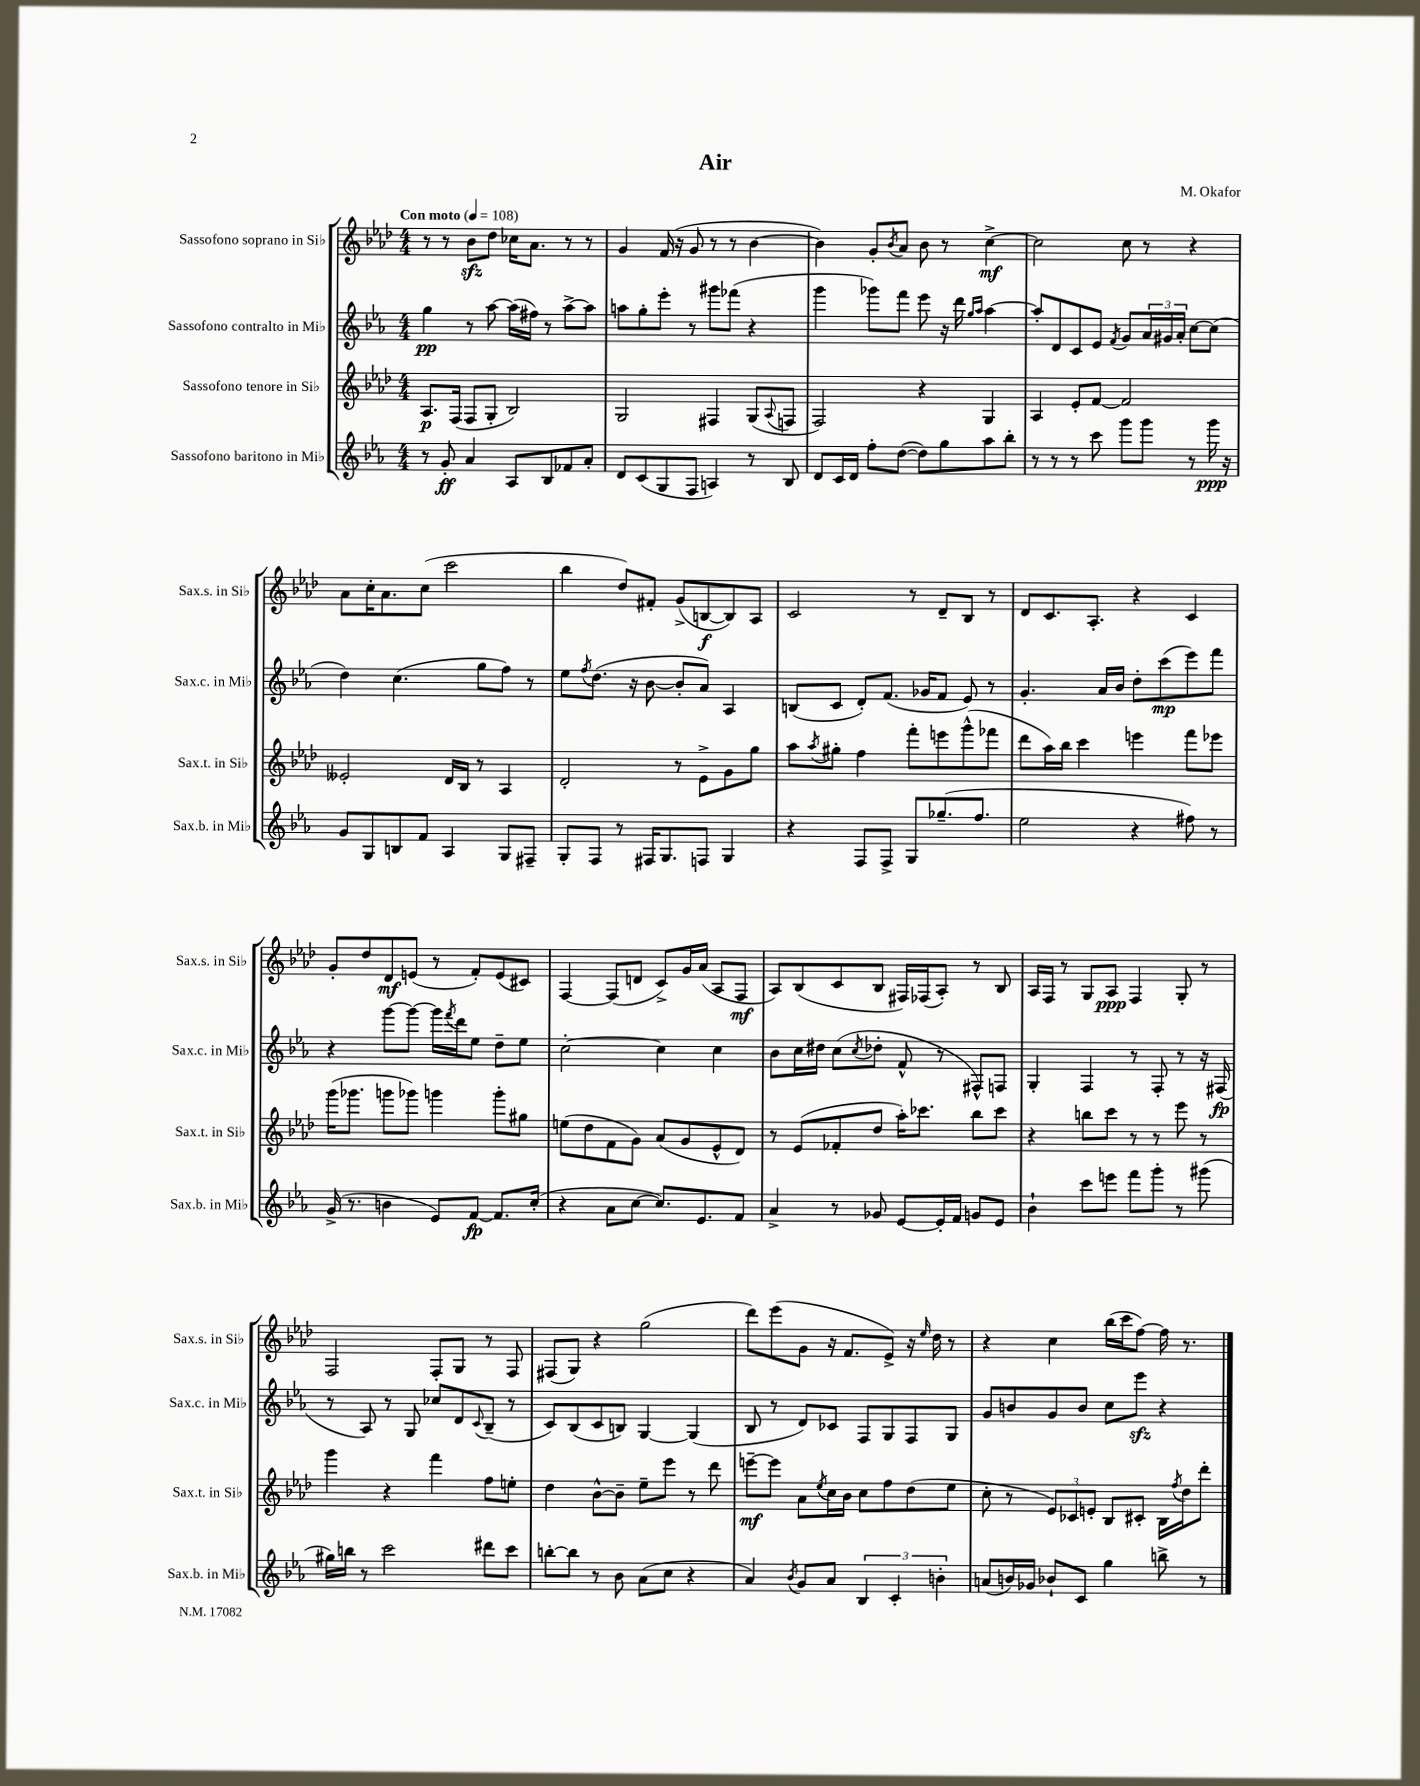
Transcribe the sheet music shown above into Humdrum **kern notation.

**kern	**dynam	**kern	**dynam	**kern	**dynam	**kern	**dynam
*part4	*part4	*part3	*part3	*part2	*part2	*part1	*part1
*staff4	*staff4	*staff3	*staff3	*staff2	*staff2	*staff1	*staff1
*I"Sassofono baritono in Mi♭	*	*I"Sassofono tenore in Si♭	*	*I"Sassofono contralto in Mi♭	*	*I"Sassofono soprano in Si♭	*
*I'Sax.b. in Mi♭	*	*I'Sax.t. in Si♭	*	*I'Sax.c. in Mi♭	*	*I'Sax.s. in Si♭	*
*clefG2	*	*clefG2	*	*clefG2	*	*clefG2	*
*k[b-e-a-]	*	*k[b-e-a-d-]	*	*k[b-e-a-]	*	*k[b-e-a-d-]	*
*M4/4	*	*M4/4	*	*M4/4	*	*M4/4	*
*MM108	*	*MM108	*	*MM108	*	*MM108	*
=1	=1	=1	=1	=1	=1	=1	=1
!	!	!	!	!	!	!LO:TX:a:B:t=Con moto	!
8r	.	8.A-/L	p	4gg\	pp	8r	.
8g'/	ff	.	.	.	.	8r	.
.	.	(16F/Jk	.	.	.	.	.
4a-/	.	8F/L	.	8r	.	8b-zz\L	.
.	.	8G'/J	.	[8aa-\	.	8dd-\J	.
8A-/L	.	2B-/)	.	(16aa-\LL]	.	16cc-X\KL	.
.	.	.	.	16ff#X\JJ)	.	8.a-\J	.
8B-/	.	.	.	8r	.	.	.
8f-X/	.	.	.	[8aa-^\L	.	8r	.
8a-'/J	.	.	.	8aa-\J]	.	8r	.
=2	=2	=2	=2	=2	=2	=2	=2
8d/L	.	2G/	.	8aan\L	.	4g/	.
(8c/	.	.	.	8gg'\	.	.	.
8G/	.	.	.	8eee-'\J	.	(16f/	.
.	.	.	.	.	.	16r	.
8F/J	.	.	.	8r	.	8g/	.
4An/)	.	4F#X/	.	8ggg#X\L	.	8r	.
.	.	.	.	(8fff-X\J	.	8r	.
8r	.	(8G/L	.	4r	.	[4b-\	.
.	.	8qqA-/	.	.	.	.	.
8B-/	.	8Fn/J	.	.	.	.	.
=3	=3	=3	=3	=3	=3	=3	=3
8d/L	.	2F/)	.	4ggg\	.	4b-\])	.
16c/L	.	.	.	.	.	.	.
16d/JJ	.	.	.	.	.	.	.
8ff'\L	.	.	.	8ggg-X\L)	.	8g'/L	.
.	.	.	.	.	.	8qb-/	.
([8dd\J	.	.	.	8fff\J	.	8a-/J	.
8dd\L])	.	4r	.	8eee-\	.	8b-\	.
8gg\	.	.	.	16r	.	8r	.
.	.	.	.	16ddd\	.	.	.
.	.	.	.	16qqgg/LL	.	.	.
.	.	.	.	16qqaa-/JJ	.	.	.
8aa-\	.	4G/	.	[4aa-\	.	[4cc^\	mf
8bb-'\J	.	.	.	.	.	.	.
=4	=4	=4	=4	=4	=4	=4	=4
8r	.	4A-/	.	8aa-'/L]	.	2cc\]	.
8r	.	.	.	8d/	.	.	.
8r	.	8e-'/L	.	8c/	.	.	.
8ccc\	.	[8f/J	.	8e-/J	.	.	.
.	.	.	.	8qf/	.	.	.
8ggg\L	.	2f/]	.	8g/L	.	8cc\	.
8ggg\J	.	.	.	24a-/L	.	8r	.
.	.	.	.	24g#X/	.	.	.
.	.	.	.	24a-'/JJ	.	.	.
8r	.	.	.	[8cc\L	.	4r	.
16ggg\	ppp	.	.	(8cc\J]	.	.	.
16r	.	.	.	.	.	.	.
!!LO:LB:g=z
=5	=5	=5	=5	=5	=5	=5	=5
8g/L	.	2e--X'/	.	4dd\)	.	8a-\L	.
8G/	.	.	.	.	.	16cc'\K	.
.	.	.	.	.	.	8.a-\	.
8Bn/	.	.	.	(4.cc\	.	.	.
8f/J	.	.	.	.	.	(8cc\J	.
4A-/	.	16d-/LL	.	.	.	2ccc\	.
.	.	16B-/JJ	.	.	.	.	.
.	.	8r	.	8gg\L	.	.	.
8G/L	.	4A-/	.	8ff\J)	.	.	.
8F#X~/J	.	.	.	8r	.	.	.
=6	=6	=6	=6	=6	=6	=6	=6
8G'/L	.	2d-'/	.	8ee-\L	.	4bb-\	.
.	.	.	.	8qff/	.	.	.
8F/J	.	.	.	(8.dd\J	.	.	.
8r	.	.	.	.	.	8dd-/L)	.
.	.	.	.	16r	.	.	.
16F#X/KL	.	.	.	[8b-\	.	8f#X'/J	.
8.G/	.	.	.	.	.	.	.
.	.	8r	.	8b-'/L]	.	(8g^/L	.
8Fn/J	.	8e-^\L	.	8a-/J)	.	[8Bn/	f
4G/	.	8g\	.	4A-/	.	8B/])	.
.	.	8gg\J	.	.	.	8A-/J	.
=7	=7	=7	=7	=7	=7	=7	=7
4r	.	8aa-\L	.	(8Bn/L	.	2c/	.
.	.	8qaa-/	.	.	.	.	.
.	.	8gg#X'\J	.	8c/J	.	.	.
8F/L	.	4ff\	.	8d'/L)	.	.	.
8F^/J	.	.	.	(8.f/J	.	.	.
8G/L	.	8fff'\L	.	.	.	8r	.
.	.	.	.	16g-X/KL	.	.	.
(8.gg-X~/	.	8eeen\	.	8f/J	.	8d-~/L	.
.	.	(8ggg^^\	.	8e-/)	.	8B-/J	.
8.ff/J	.	.	.	.	.	.	.
.	.	8fff-X\J	.	8r	.	8r	.
=8	=8	=8	=8	=8	=8	=8	=8
2ee-\	.	8ddd-\L	.	4.g'/	.	8d-/L	.
.	.	16aa-\L)	.	.	.	8.c/	.
.	.	16bb-\JJ	.	.	.	.	.
.	.	4ccc\	.	.	.	.	.
.	.	.	.	.	.	8.A-'/J	.
.	.	.	.	16a-/LL	.	.	.
.	.	.	.	16b-/JJ	.	.	.
4r	.	4eeen\	.	8dd'\L	.	4r	.
.	.	.	.	(8ccc\	mp	.	.
8ff#X\)	.	8fff\L	.	8eee-\)	.	4c/	.
8r	.	8eee-X\J	.	8fff\J	.	.	.
!!LO:LB:g=z
=9	=9	=9	=9	=9	=9	=9	=9
(16g^/	.	(16ggg\KL	.	4r	.	8g'/L	.
8.r	.	8.ggg-X\J	.	.	.	.	.
.	.	.	.	.	.	8dd-/	.
4bn\	.	8gggn\L	.	[8ggg\L	.	8d-/	mf
.	.	8ggg-X\J)	.	8ggg\J_	.	(8en/J	.
8e-/L)	.	4gggn\	.	16ggg\LL]	.	8r	.
.	.	.	.	8qfff/	.	.	.
.	.	.	.	16ddd\J	.	.	.
[8f/J	fp	.	.	8ee-\J	.	8f'/L)	.
8.f/L]	.	8ggg'\L	.	8dd~\L	.	(8e/	.
.	.	8gg#X\J	.	8ee-\J	.	8c#X/J)	.
(16cc'/Jk	.	.	.	.	.	.	.
=10	=10	=10	=10	=10	=10	=10	=10
4r	.	(8een\L	.	[2cc'\	.	[4F/	.
.	.	8dd-\	.	.	.	.	.
8a-\L	.	8f\	.	.	.	(8F/L]	.
[8cc\J	.	8g\J)	.	.	.	8dn/J	.
8.cc/L])	.	(8a-/L	.	4cc\]	.	8c^/L)	.
.	.	8g/	.	.	.	16g/L	.
8.e-/	.	.	.	.	.	(16a-/JJ	.
.	.	8e-^^/	.	4cc\	.	8A-/L	.
8f/J	.	8d-/J)	.	.	.	8F/J	mf
=11	=11	=11	=11	=11	=11	=11	=11
4a-^/	.	8r	.	8b-\L	.	8A-/L)	.
.	.	(8e-/L	.	16cc\L	.	(8B-/	.
.	.	.	.	16dd#X\JJ	.	.	.
8r	.	8f-X'/	.	(8cc\L	.	8c/	.
.	.	.	.	8qcc/	.	.	.
8g-X/	.	8dd-/J	.	8dd-X'\J	.	8B-/J	.
[8e-/L	.	16aa-'\KL)	.	8f^^/	.	16F#X/LL)	.
.	.	8.ccc-X\J	.	.	.	(16F-X/J	.
16e-'/L]	.	.	.	8r	.	8A-'/J)	.
16f/JJ	.	.	.	.	.	.	.
8gn/L	.	8bb-\L	.	8F#X^^/L)	.	8r	.
8e-/J	.	8ccc-\J	.	8Fn/J	.	8B-/	.
=12	=12	=12	=12	=12	=12	=12	=12
4b-`\	.	4r	.	4G'/	.	16A-/LL	.
.	.	.	.	.	.	16F/JJ	.
.	.	.	.	.	.	8r	.
8ccc\L	.	8bbn\L	.	4F/	.	8G/L	.
8eeen\J	.	8ccc\J	.	.	.	8A-/J	ppp
8fff\L	.	8r	.	8r	.	4F/	.
8ggg'\J	.	8r	.	8F'/	.	.	.
8r	.	8eee-\	.	8r	.	8G'/	.
(8ggg#X\	.	8r	.	16r	.	8r	.
.	.	.	.	(16F#X/	fp	.	.
!!LO:LB:g=z
=13	=13	=13	=13	=13	=13	=13	=13
16gg#X\LL)	.	4ggg\	.	8r	.	2F/	.
16bbn\JJ	.	.	.	.	.	.	.
8r	.	.	.	8A-/)	.	.	.
2ccc\	.	4r	.	8r	.	.	.
.	.	.	.	8G/	.	.	.
.	.	4fff\	.	8cc-X/L	.	8F'/L	.
.	.	.	.	8d/	.	8G/J	.
.	.	.	.	8qqc/	.	.	.
8ddd#X\L	.	8ff\L	.	(8B-~/J	.	8r	.
8ccc\J	.	8een'\J	.	8r	.	8F/	.
=14	=14	=14	=14	=14	=14	=14	=14
[8bbn'\L	.	4dd-\	.	8c/L)	.	(8F#X/L	.
8bb\J]	.	.	.	(8B-/	.	8G/J)	.
8r	.	[8b-^^\L	.	8c/	.	4r	.
8b-\	.	8b-~\J]	.	8Bn/J)	.	.	.
(8a-\L	.	8ee-~\L	.	[4G/	.	(2gg\	.
8cc\J	.	8eee-\J	.	.	.	.	.
4r	.	8r	.	(4G/]	.	.	.
.	.	8ddd-\	.	.	.	.	.
=15	=15	=15	=15	=15	=15	=15	=15
4a-/)	.	[8eeen~\L	mf	8B-/	.	8ddd-\L)	.
.	.	8eee\J]	.	8r	.	(8eee-\	.
8qb-/	.	.	.	.	.	.	.
8g/L	.	8a-\L	.	8d/L)	.	8g\J	.
.	.	8qee-/	.	.	.	.	.
8a-/J	.	16cc\L	.	8c-X/J	.	16r	.
.	.	16b-\JJ	.	.	.	8.f/L	.
6B-/	.	8cc\L	.	8F/L	.	.	.
.	.	8ff\	.	8G/	.	8e-^/J)	.
6c'/	.	.	.	.	.	.	.
.	.	(8dd-\	.	8F/	.	16r	.
.	.	.	.	.	.	16qqee-/	.
.	.	.	.	.	.	16dd-\	.
6bn'\	.	.	.	.	.	.	.
.	.	8ee-\J	.	8G/J	.	8r	.
=16	=16	=16	=16	=16	=16	=16	=16
(8an/L	.	8cc'\	.	8g/L	.	4r	.
16bn/L)	.	8r	.	8bn/	.	.	.
16g-X/JJ	.	.	.	.	.	.	.
8b-X`/L	.	12e-/L)	.	8g/	.	4cc\	.
.	.	12c-X/	.	.	.	.	.
8c/J	.	.	.	8b/J	.	.	.
.	.	12en'/J	.	.	.	.	.
4gg\	.	8B-/L	.	8cc\L	.	(16bb-\LL	.
.	.	.	.	.	.	16ccc\J	.
.	.	8c#X'/J	.	8eee-zz\J	.	[8ff\J)	.
8bbn^\	.	16B-\LL	.	4r	.	16ff\]	.
.	.	8qff/	.	.	.	.	.
.	.	16dd-\J	.	.	.	8.r	.
8r	.	8ddd-'\J	.	.	.	.	.
==	==	==	==	==	==	==	==
*-	*-	*-	*-	*-	*-	*-	*-
